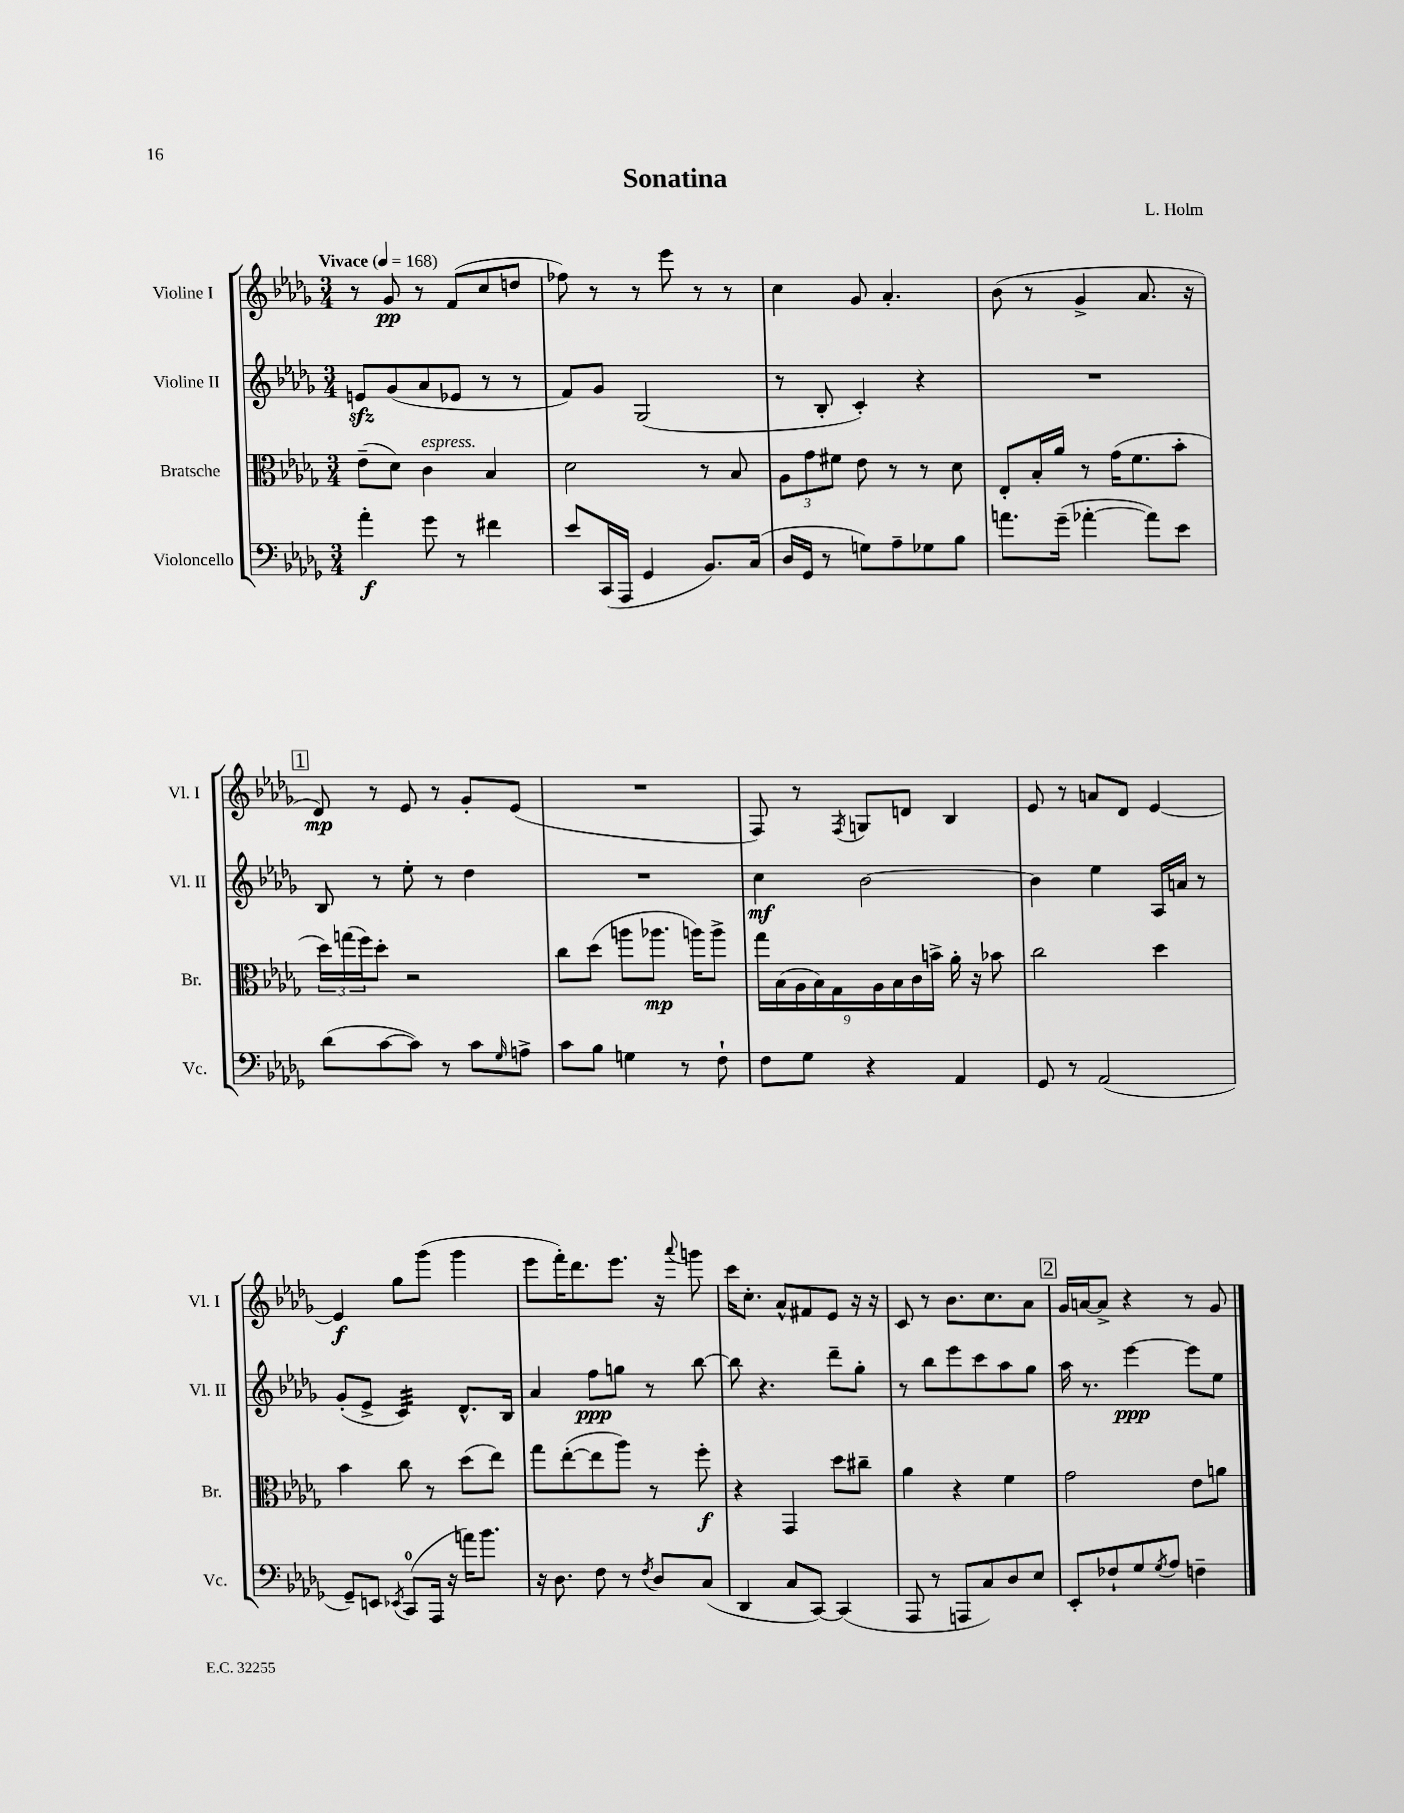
\header { title = "Sonatina" composer = "L. Holm" }
<<
\new StaffGroup <<
\new Staff = "s0" \with { instrumentName = "Violine I" shortInstrumentName = "Vl. I" } {
    \clef treble \key des \major \numericTimeSignature \time 3/4 \tempo "Vivace" 4 = 168
    r8 ges'8\pp r8 f'8( c''8 d''8 |
    fes''8) r8 r8 ees'''8 r8 r8 |
    c''4 ges'8 aes'4.-. |
    bes'8( r8 ges'4-> aes'8. r16 |
    \mark \markup { \box "1" } des'8\mp) r8 ees'8 r8 ges'8-. ees'8( |
    R2. |
    f8) r8 \acciaccatura { f8 } g8 d'8 bes4 |
    ees'8 r8 a'8 des'8 ees'4~ |
    ees'4\f ges''8 ges'''8( ges'''4 |
    ees'''8 f'''16-.) des'''8. ees'''8. r16 \appoggiatura { aes'''8 } g'''8 |
    c'''16 c''8.-. aes'8-^ fis'8 ees'8 r16 r16 |
    c'8 r8 bes'8. c''8. aes'8 |
    \mark \markup { \box "2" } ges'16 a'16~ a'8-> r4 r8 ges'8 \bar "|." |
}
\new Staff = "s1" \with { instrumentName = "Violine II" shortInstrumentName = "Vl. II" } {
    \clef treble \key des \major \numericTimeSignature \time 3/4
    e'8\sfz ges'8( aes'8 ees'8 r8 r8 |
    f'8) ges'8 ges2( |
    r8 bes8-. c'4-.) r4 |
    R2. |
    \mark \markup { \box "1" } bes8 r8 ees''8-. r8 des''4 |
    R2. |
    c''4\mf bes'2~ |
    bes'4 ees''4 aes16 a'16 r8 |
    ges'8-.( ees'8-> c'4:32) des'8.-^ bes16 |
    aes'4 f''8\ppp g''8 r8 bes''8~ |
    bes''8 r4. des'''8-- ges''8-. |
    r8 bes''8 ees'''8 c'''8 aes''8 ges''8 |
    \mark \markup { \box "2" } aes''16 r8. ees'''4~\ppp ees'''8 ees''8 \bar "|." |
}
\new Staff = "s2" \with { instrumentName = "Bratsche" shortInstrumentName = "Br." } {
    \clef alto \key des \major \numericTimeSignature \time 3/4
    ees'8--( des'8) c'4^\markup { \italic "espress." } bes4 |
    des'2 r8 bes8 |
    \tuplet 3/2 { aes8 ges'8 fis'8 } ees'8 r8 r8 des'8 |
    ees8-. bes16-. aes'16 r8 ges'16( f'8. bes'8-. |
    \mark \markup { \box "1" } \tuplet 3/2 { des''16) g''16( f''16) } des''8-. r2 |
    c''8 des''8( a''8 aes''8.\mp a''16) a''8-> |
    \tuplet 9/8 { ges''16 bes16( aes16 bes16) ges16 aes16 bes16 c'16 b'16-> } aes'16-. r16 bes'8 |
    c''2 des''4 |
    bes'4 c''8 r8 des''8( ees''8) |
    ges''8 ees''8~-.( ees''8 aes''8) r8 f''8-.\f |
    r4 ges,4 des''8 cis''8-- |
    aes'4 r4 f'4 |
    \mark \markup { \box "2" } ges'2 ees'8 a'8 \bar "|." |
}
\new Staff = "s3" \with { instrumentName = "Violoncello" shortInstrumentName = "Vc." } {
    \clef bass \key des \major \numericTimeSignature \time 3/4
    aes'4-.\f ges'8 r8 fis'4 |
    ees'8 c,16( aes,,16 ges,4 bes,8.) c16( |
    des16 ges,16 r8 g8) aes8-- ges8 bes8 |
    a'8. ges'16--( aes'4~-. aes'8) ees'8 |
    \mark \markup { \box "1" } des'8( c'8~ c'8) r8 c'8 \grace { ges16 } a8-> |
    c'8 bes8 g4 r8 f8-! |
    f8 ges8 r4 aes,4 |
    ges,8 r8 aes,2( |
    ges,8--) e,8 \acciaccatura { ees,8 } c,8-0( aes,,16 r16 a'16) bes'8. |
    r16 des8. f8 r8 \acciaccatura { f8 } des8 c8( |
    des,4 c8 c,8~) c,4( |
    aes,,8 r8 a,,8 c8) des8 ees8 |
    \mark \markup { \box "2" } ees,8-. fes8-! ges8 \acciaccatura { ges8 } aes8 f4-- \bar "|." |
}
>>
>>
\layout { \context { \Score \remove "Bar_number_engraver" } }
